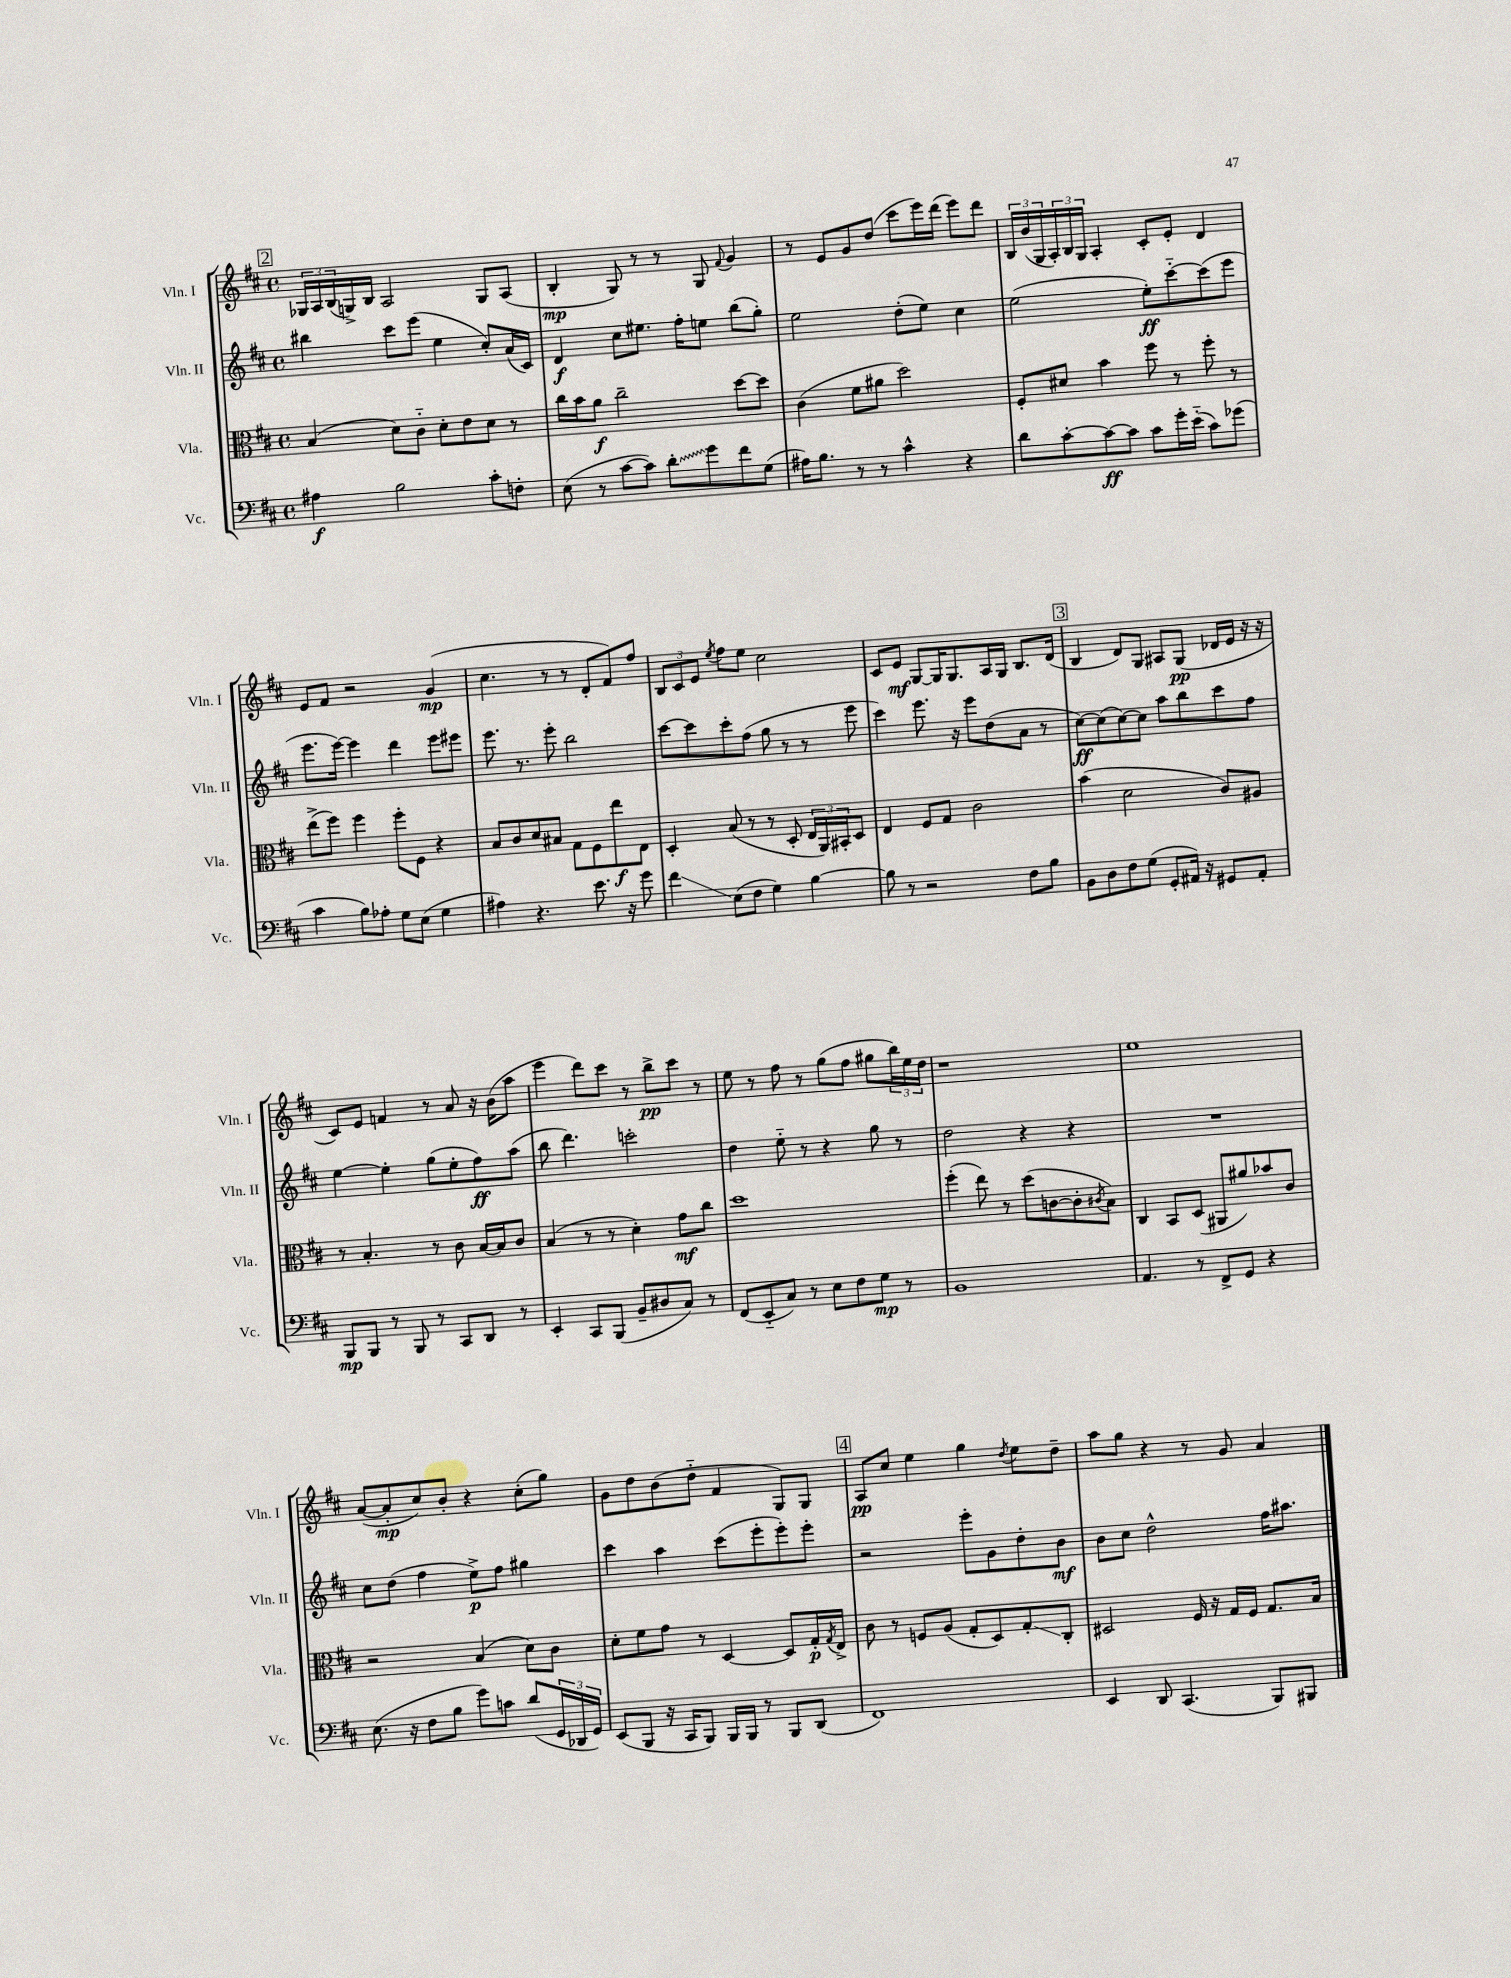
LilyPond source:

<<
\new StaffGroup <<
\new Staff = "s0" \with { instrumentName = "Vln. I" shortInstrumentName = "Vln. I" } {
    \clef treble \key d \major \defaultTimeSignature \time 4/4
    \mark \markup { \box "2" } \tuplet 3/2 { ges16 a16 b16( } g16->) b16 a2 g8 a8( |
    b4-.\mp g8) r8 r8 g8 \appoggiatura { fis'8 } g'4 |
    r8 e'8 g'8 d''8( cis'''8 e'''16) d'''16( e'''8) d'''8 |
    \tuplet 3/2 { b16 b'16( g16 } \tuplet 3/2 { a16-.) b16 g16 } a4-. cis'8-. e'8-. d'4 |
    e'8 fis'8 r2 g'4\mp( |
    cis''4. r8 r8 d'8-. fis'8) fis''8 |
    \tuplet 3/2 { b8 cis'8 e'8 } \acciaccatura { e''8 } fis''8 e''8 cis''2 |
    cis'8 e'8\mf g8~ g16 g8. a16 g16 b8. d'16( |
    \mark \markup { \box "3" } b4 d'8) g8 ais8 g8\pp( des'16 e'16 r16 r16 |
    cis'8) e'8 f'4 r8 a'8 r16 b'16( a''8 |
    e'''4 d'''8) cis'''8 r8 b''8->\pp cis'''8 r8 |
    e''8 r8 fis''8 r8 g''8( fis''8 gis''8 \tuplet 3/2 { b''16) e''16 d''16 } |
    r1 |
    e''1 |
    a'8~( a'8-.\mp cis''8) b'8-. r4 cis''8-.( g''8) |
    g'8 d''8 b'8( d''8-_ fis'4 g8) g8 |
    \mark \markup { \box "4" } a8\pp cis''8 e''4 g''4 \acciaccatura { d''8 } e''8 d''8-- |
    a''8 g''8 r4 r8 g'8 a'4 \bar "|." |
}
\new Staff = "s1" \with { instrumentName = "Vln. II" shortInstrumentName = "Vln. II" } {
    \clef treble \key d \major \defaultTimeSignature \time 4/4
    \mark \markup { \box "2" } bis''4 cis'''8 e'''8( e''4 cis''8-.) a'16( cis'16) |
    d'4\f cis''8 eis''8. fis''16-. e''8 b''8( g''8-.) |
    e''2 d''8-.( e''8) cis''4 |
    e''2( e''8-.\ff) cis'''8~-_ cis'''8( e'''8 |
    e'''8. e'''16~) e'''4 d'''4 e'''8 eis'''8 |
    e'''8. r8. e'''8-. b''2 |
    cis'''8~ cis'''8 cis'''8-. fis''8( g''8 r8 r8 e'''8 |
    cis'''4) e'''8. r16 e'''8 d''8( a'8 r8 |
    \mark \markup { \box "3" } cis''8~\ff) cis''8( cis''8~) cis''8 a''8 b''8 cis'''8 fis''8 |
    e''4~ e''4-. g''8( e''8-. fis''8\ff) a''8( |
    b''8 d'''4.) c'''2-. |
    d''4 e''8-_ r8 r4 g''8 r8 |
    d''2 r4 r4 |
    R1 |
    cis''8 d''8( fis''4 e''8->\p) fis''8 gis''4 |
    cis'''4 a''4 cis'''8( e'''8-. e'''8-.) e'''8-. |
    \mark \markup { \box "4" } r2 e'''8-. g'8 d''8-. b'8\mf |
    b'8 cis''8 d''2-^ fis''16 ais''8. \bar "|." |
}
\new Staff = "s2" \with { instrumentName = "Vla." shortInstrumentName = "Vla." } {
    \clef alto \key d \major \defaultTimeSignature \time 4/4
    \mark \markup { \box "2" } b4( d'8) cis'8-_ d'8-. e'8 d'8 r8 |
    cis''16 b'16 a'8\f cis''2-- d''8~ d''8 |
    cis'4( fis'8 ais'8 d''2) |
    fis8-. dis'8 b'4 fis''8 r8 fis''8-. r8 |
    e''8->( fis''8) fis''4 fis''8-. fis8 r4 |
    b8 cis'8 d'8 bis8 g8 fis8 e''8\f e8 |
    d4-. b8( r8 r8 d8-. \tuplet 3/2 { e16 a,16) bis,16-. } d8 |
    e4 fis8 g8 cis'2 |
    \mark \markup { \box "3" } b'4( d'2 cis'8) ais8 |
    r8 b4.-. r8 cis'8 b16~ b16 cis'8 |
    b4( r8 r8 d'4-.) g'8\mf cis''8 |
    d''1 |
    fis''4-.( e''8) r8 d''8( c'8~ c'8-. \acciaccatura { cis'8 } b8) |
    cis4 b,8 d8( ais,8 ais'8) bes'8 cis'8 |
    r2 b4( d'8) cis'8 |
    d'8-. fis'8 g'8 r8 d4~ d8 g16-.\p \acciaccatura { g8 } e16-> |
    \mark \markup { \box "4" } cis'8 r8 f8 a8( g8-. d8) g8-.\glissando cis8-. |
    dis2 fis16 r16 g16 fis16 g8. b16 \bar "|." |
}
\new Staff = "s3" \with { instrumentName = "Vc." shortInstrumentName = "Vc." } {
    \clef bass \key d \major \defaultTimeSignature \time 4/4
    \mark \markup { \box "2" } ais4\f b2 cis'8-. f8-. |
    e8( r8 cis'8~ cis'8) \once \override Glissando.style = #'zigzag d'8-.\glissando g'8 fis'8 g8( |
    ais16) b8. r8 r8 cis'4-^ r4 |
    d'8 cis'8~-. cis'8~\ff cis'8 cis'8 g'16-. e'16-_( cis'8) ges'8( |
    cis'4 b8) aes8-. g8 e8( g4 |
    ais4) r4. e'8. r16 g'8 |
    fis'4\glissando e8( fis8 g4) b4~ |
    b8 r8 r2 fis8 b8 |
    \mark \markup { \box "3" } b,8 d8 fis8 g8( g,8-. ais,16) r16 gis,8 ais,8-. |
    b,,8\mp b,,8 r8 b,,8 r8 cis,8 d,8 r8 |
    e,4-. cis,8 b,,8( b,8-- dis8 cis8) r8 |
    fis,8( e,8-_ cis8) r8 e8 fis8 g8\mp r8 |
    b,1 |
    a,4. r8 fis,8-> g,8 r4 |
    e8.( r16 fis8 b8 g'8) c'8 d'8( \tuplet 3/2 { g,16 des,16 g,16) } |
    e,8( b,,8 r16 cis,16 b,,8) b,,16 b,,16 r8 b,,8 d,8( |
    \mark \markup { \box "4" } fis,1) |
    e,4 d,8 cis,4.( b,,8) bis,,8 \bar "|." |
}
>>
>>
\layout { \context { \Score \remove "Bar_number_engraver" } }
